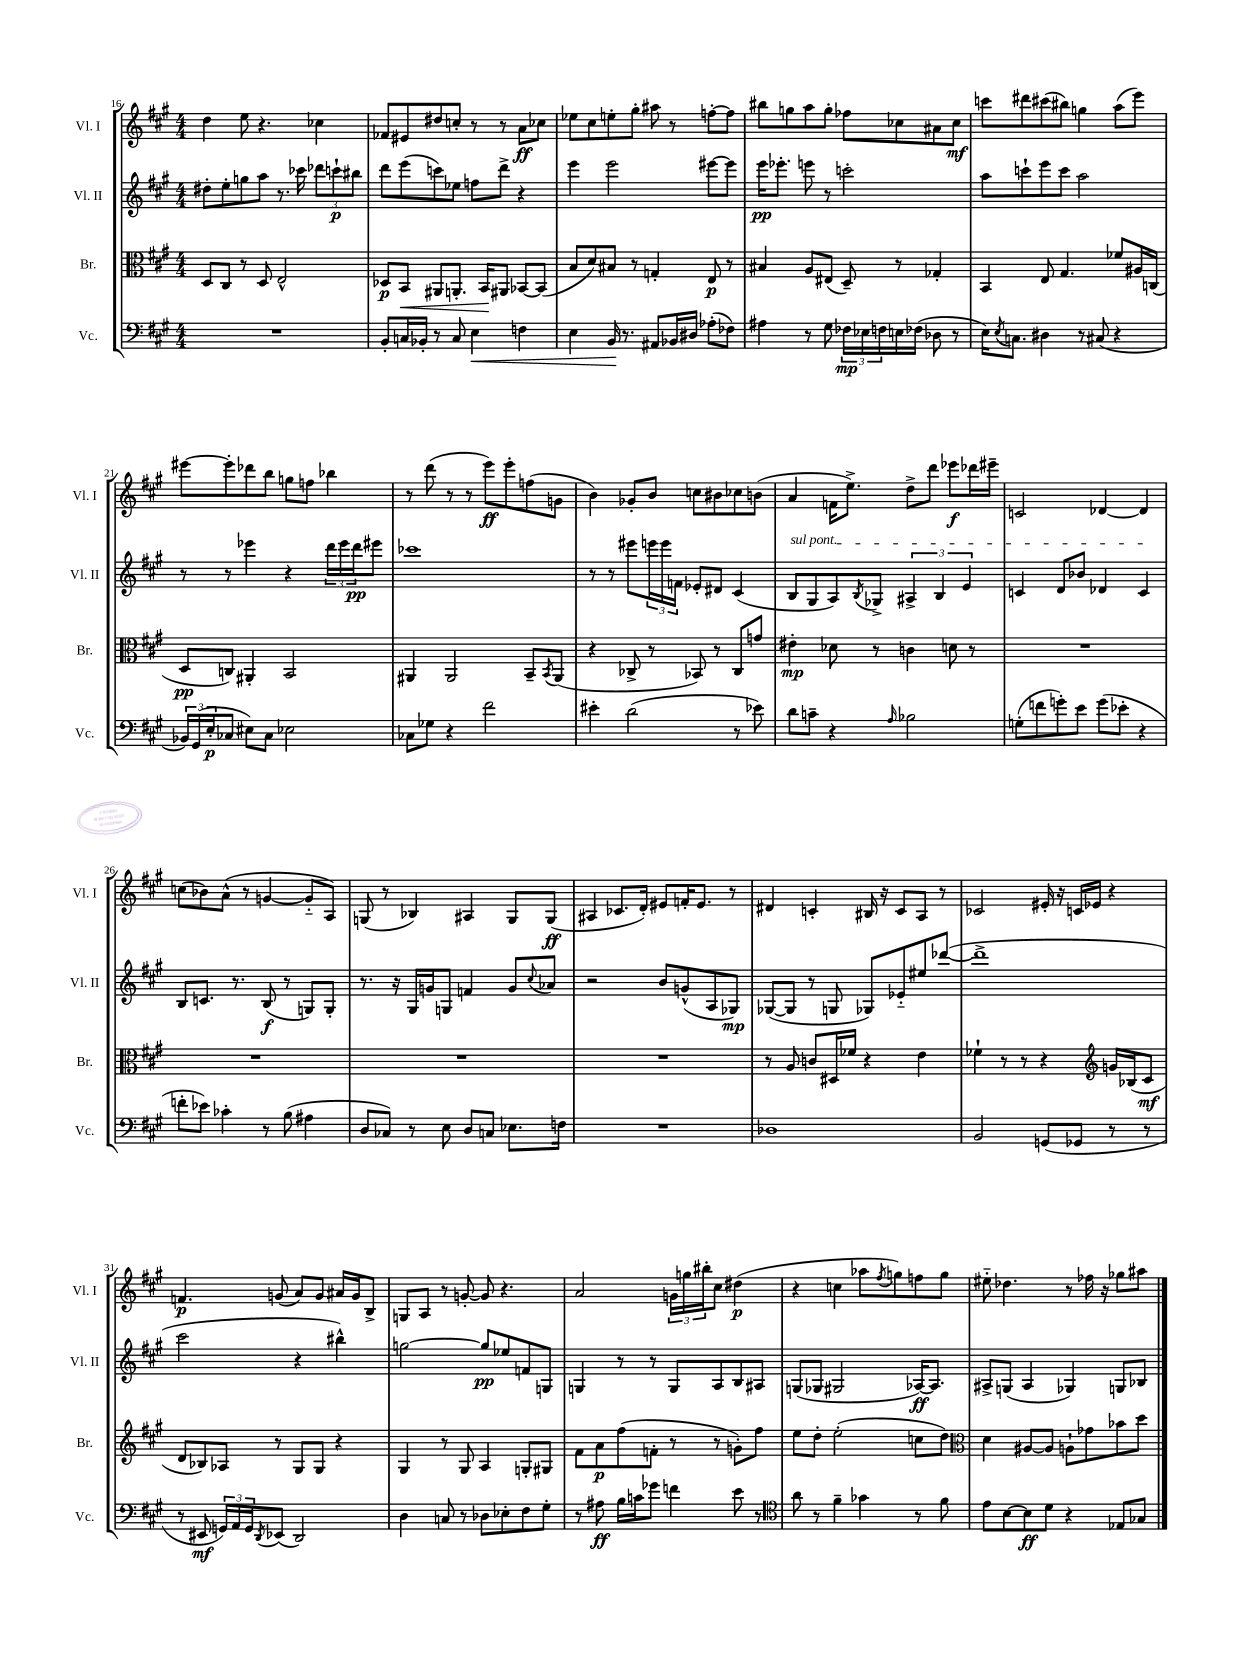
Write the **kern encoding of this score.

**kern	**kern	**kern	**kern
*staff4	*staff3	*staff2	*staff1
*clefF4	*clefC3	*clefG2	*clefG2
*k[f#c#g#]	*k[f#c#g#]	*k[f#c#g#]	*k[f#c#g#]
*M4/4	*M4/4	*M4/4	*M4/4
1r	8D	8dd#'	4dd
.	8C#	8ee'	.
.	8r	8gg	8ee
.	8D	8aa	4.r
.	2E^^	8.r	.
.	.	16ccc-	.
.	.	12ddd-	4cc-
.	.	12ccc`	.
.	.	12bb#	.
=	=	=	=
8BB'	8D-	8ddd	8f-
16C	8BB	(8eee	8e#
16BB-'	.	.	.
8r	8AA#	8ccc)	8dd#
8C	8.AA'	8ee-	8cc'
4E	.	8ff	8r
.	16BB	.	.
.	8AA#	8ddd^	8r
4F	[8BB-	4r	8a
.	(8BB-]	.	8cc-
=	=	=	=
4E	8B	4eee	8ee-
.	8d)	.	8cc#
16BB	8B#	2eee	8ee'
8.r	.	.	.
.	8r	.	8gg#'
8AA#	4G'	.	8aa#
16BB-	.	.	8r
16D#	.	.	.
(8A-'	8E	[8eee#	[8ff'
8F-)	8r	8eee#]	8ff]
=	=	=	=
4A#	4B#	16eee	8bb#
.	.	8.eee-'	.
.	.	.	8gg
8r	8A	8eee	8aa
8G#	(8E#	8r	8gg'
24F-	8D~)	2ccc'	8ff-
24E-	.	.	.
24F	.	.	.
16E	8r	.	8cc-
(16F-	.	.	.
8D-	4G-'	.	8a#
8r	.	.	8cc-
=	=	=	=
16E)	4BB	8aa	8ccc
8qE	.	.	.
8.C	.	.	.
.	.	8ccc`	8ddd#
4D#	8E	8eee	(8ccc#
.	4.G#	8ccc	8bb#)
8r	.	2aa	4gg
(8C#	.	.	.
4r	8f-	.	(8aa
.	16A#	.	8eee)
.	(16C	.	.
=	=	=	=
24BB-)	8D	8r	[8eee#
(24GG#	.	.	.
24E'	.	.	.
8C-	8C)	8r	8eee#']
8E#)	4AA#'	4eee-	8ddd-
8C-	.	.	8bb
2E-	2BB	4r	8gg
.	.	.	8ff
.	.	24ddd	4bb-
.	.	24eee-	.
.	.	24ddd	.
.	.	8eee#	.
=	=	=	=
8C-	4AA#	1ccc-	8r
8G-	.	.	(8ddd
4r	2AA#	.	8r
.	.	.	8r
2f#	.	.	8eee)
.	.	.	8eee'
.	8BB~	.	(8ff
.	8qBB	.	.
.	(8AA#	.	8g
=	=	=	=
4e#'	4r	8r	4b)
.	.	8r	.
(2d	8C-^	8eee#	8g-'
.	8r	24eee	8b
.	.	24eee	.
.	.	24f	.
.	8BB-)	8e-'	8cc
.	8r	8d#	8b#
8r	8C-	(4c#	8cc-
8e-)	8g	.	(8b
=	=	=	=
8d	4e#'	8B	4a
8c~	.	8G#	.
4r	8d-	8A)	16f
.	.	.	8.ee^)
.	.	8qB	.
.	8r	8G-^	.
16qqA	.	.	.
2B-	4c	6A#^	8dd^
.	.	.	8ddd
.	.	6B	.
.	8d	.	8eee-
.	.	6e	.
.	8r	.	16ddd-
.	.	.	16eee#~
=	=	=	=
(8G'	1r	4c	2c
8f	.	.	.
8g')	.	8d	.
8e	.	8b-	.
(8g	.	4d-	[4d-
8e-'	.	.	.
4r	.	4c	4d-]
=	=	=	=
8f'	1r	8B	(8cc
8e-)	.	8.c	8b-)
4c-'	.	.	(8a^^
.	.	8.r	.
.	.	.	8r
8r	.	(8B	[4g
(8B	.	8r	.
4A#	.	8G)	8g'~]
.	.	8G'	8A)
=	=	=	=
8D	1r	8.r	(8G
8C-)	.	.	8r
.	.	16r	.
8r	.	16G#	4B-)
.	.	16g	.
8E	.	8G	.
8D	.	4f	4A#
8C	.	.	.
8.E-	.	8g	8G
.	.	8qqcc#	.
.	.	8a-	(8G
16F	.	.	.
=	=	=	=
1r	1r	2r	4A#
.	.	.	8.c-
.	.	.	16d')
.	.	8b	8e#
.	.	(8g^^	16f'
.	.	.	8.e#
.	.	8A	.
.	.	8G-)	8r
=	=	=	=
1D-	8r	([8G-	4d#
.	8A	8G-]	.
.	8c	8r	4c'
.	16D#	8G	.
.	16f-	.	.
.	4r	8G-)	16B#
.	.	.	16r
.	.	8e-'~	8c
.	4e	8ee#	8A
.	.	([8ddd-	8r
=	=	=	=
2BB	4f-`	1ddd-^]	2c-
.	8r	.	.
.	8r	.	.
(8GG	4r	.	16e#'
.	.	.	16r
8GG-	.	.	16c
.	.	.	16e-
*	*clefG2	*	*
8r	16g	.	4r
.	(16B-	.	.
8r	8c#	.	.
=	=	=	=
8r	8d	2ccc#	4.f
8EE#	8B-)	.	.
24GG)	8A-	.	.
24AA	.	.	.
24GG	.	.	.
8qDD	.	.	.
(8EE-	8r	.	(8g
2DD)	8G#	4r	8a)
.	8G#	.	8g
.	4r	4bb#^^)	16a#
.	.	.	16g
.	.	.	8B^
=	=	=	=
4D	4G#	[2gg	8G
.	.	.	8A
8C	8r	.	8r
8r	8G#	.	[8g'
8D-	4A	8gg]	8g]
8E-'	.	8ee-	4.r
8F#	8G'	8f	.
8G#'	8G#	8G	.
=	=	=	=
8r	8f#	4G	2a
8A#	8a	.	.
16B	(8ff#	8r	.
16c	.	.	.
8g-	8f'	8r	.
4f	8r	8G	24g
.	.	.	24gg
.	.	.	24bb#'
.	8r	8A	8cc#
8e	8g')	8B	(4dd#
8r	8ff#	8A#	.
=	=	=	=
*clefC4	*	*	*
8a	8ee	(8G	4r
8r	8dd'	8G-	.
4f#~	(2ee'	2G#	4cc
4g-	.	.	8aa-
.	.	.	8qff#
.	.	.	8gg)
8r	8cc	[16A-)	8ff
.	.	8.A-]	.
8f#	8dd)	.	8gg
=	=	=	=
*	*clefC3	*	*
8e	4d	8A#^	8ee#'~
[8B	.	(8G	4.dd-
8B]	[8A#	4A#	.
8d	8A#]	.	.
4r	8A`	4G-)	8r
.	8g-	.	16ff-
.	.	.	16r
8E-	8b-	8G	8gg-
8G-	8dd	8B-	8aa#
==	==	==	==
*-	*-	*-	*-
